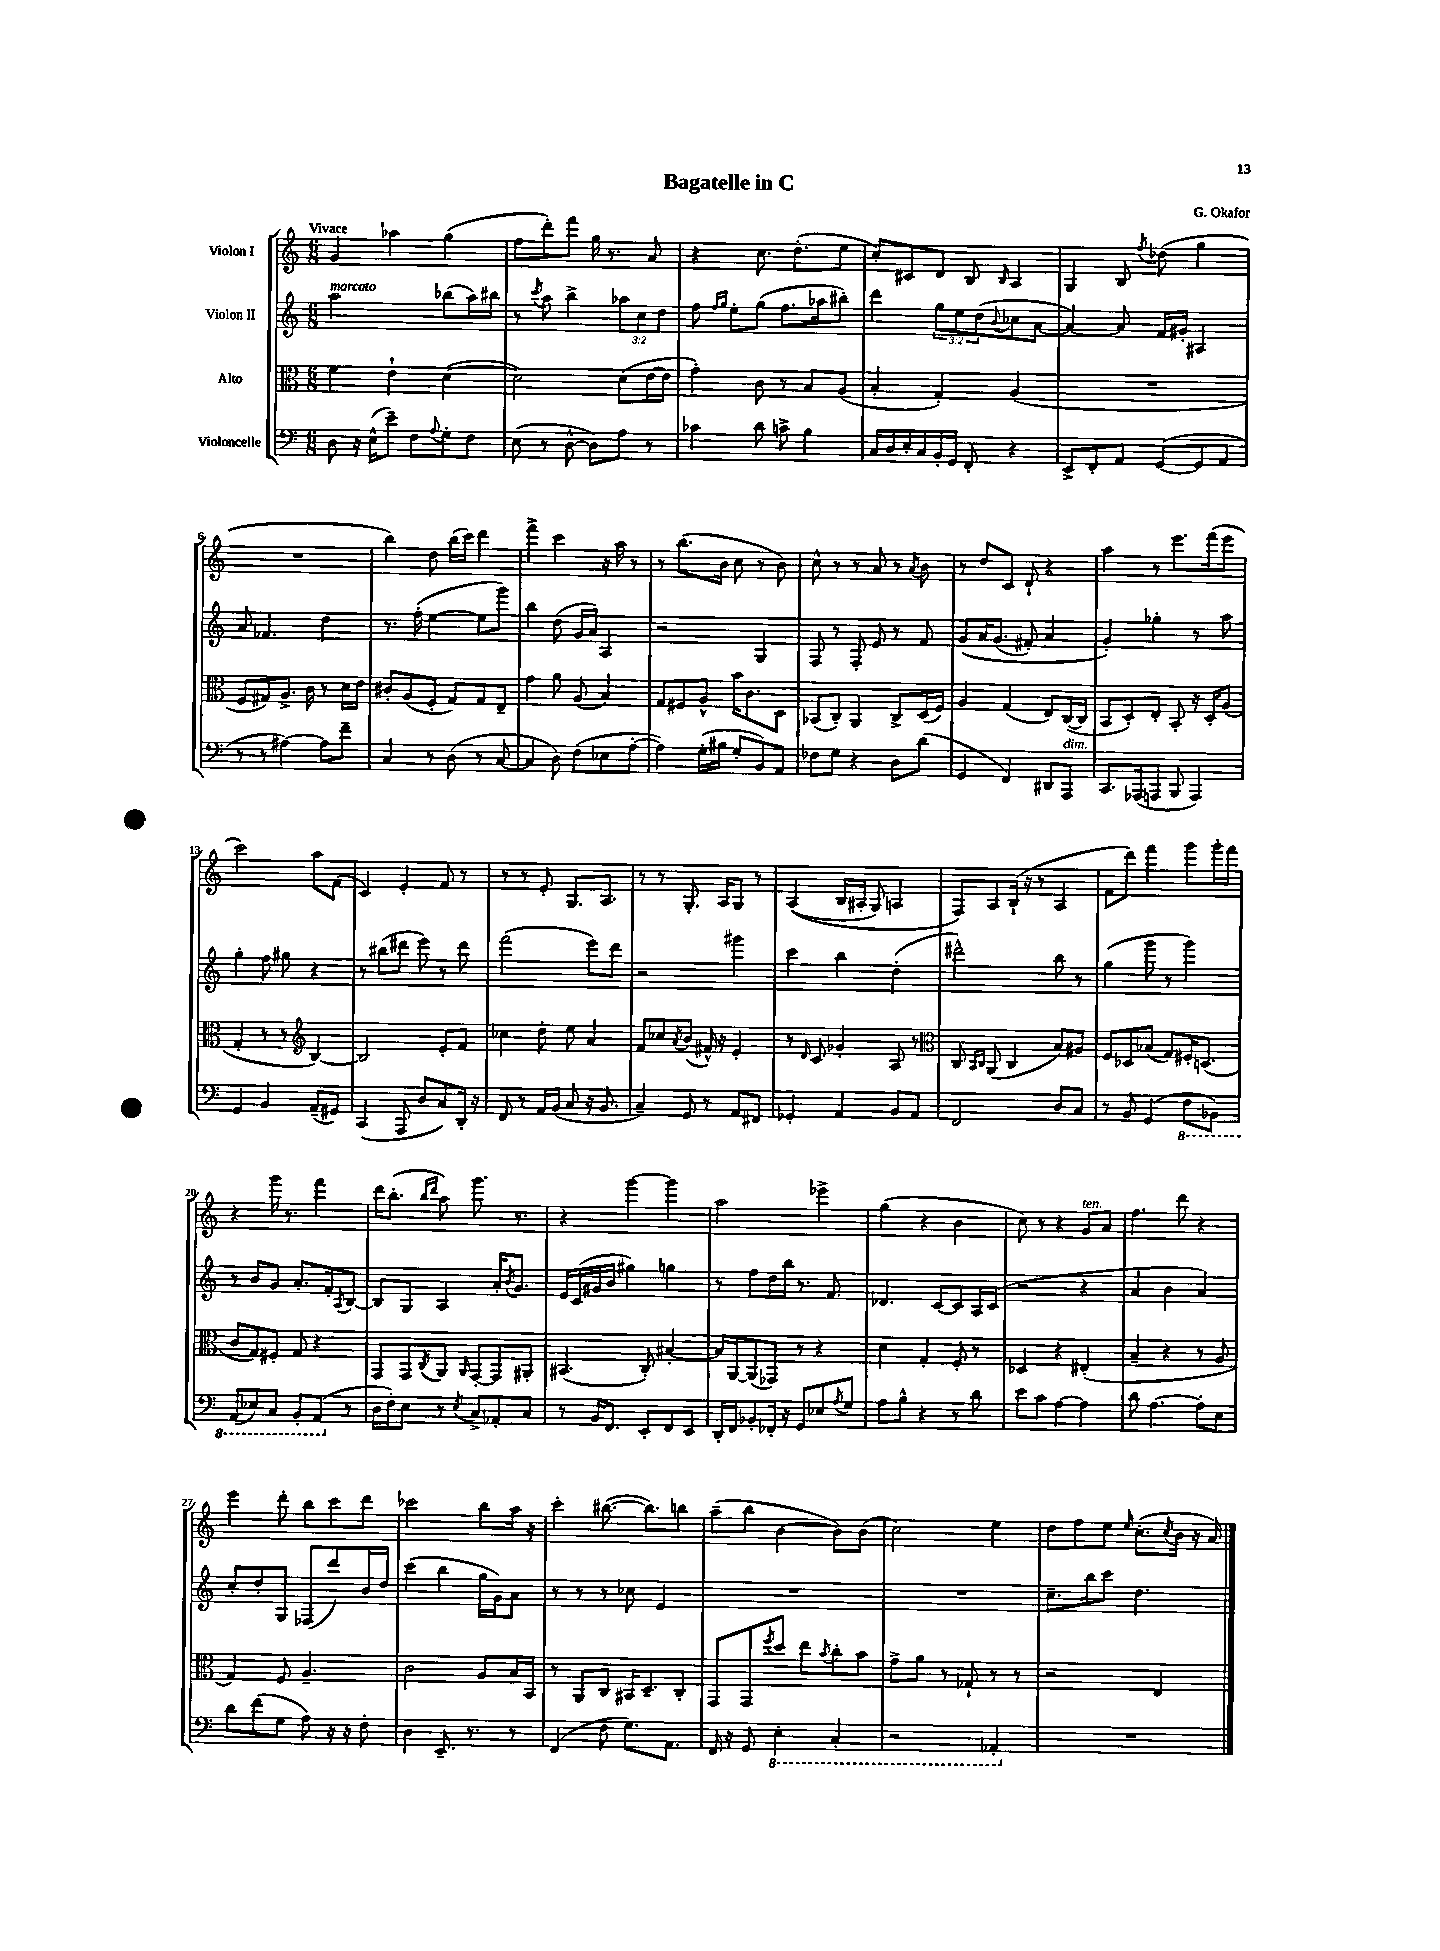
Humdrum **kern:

**kern	**kern	**kern	**kern
*part4	*part3	*part2	*part1
*staff4	*staff3	*staff2	*staff1
*I"Violoncelle	*I"Alto	*I"Violon II	*I"Violon I
*clefF4	*clefC3	*clefG2	*clefG2
*k[]	*k[]	*k[]	*k[]
*M6/8	*M6/8	*M6/8	*M6/8
=1	=1	=1	=1
!	!	!	!LO:TX:a:B:t=Vivace
!	!	!LO:TX:a:i:t=marcato	!
8D\	4f\	2aa\	4g/
16r	.	.	.
(16E^^\KL	.	.	.
8e~\J)	4e`\	.	4aa-X\
8F\L	.	.	.
8qqA/	.	.	.
8G'\	([4d\	(8bb-X\L	(4gg\
8F\J	.	16aa\L)	.
.	.	16bb#X\JJ	.
=2	=2	=2	=2
(8E\	2d\])	8r	8ff\L
.	.	8qccc/	.
8r	.	8aa\	8ddd'\)
[8D^^\	.	4bb^\	8fff\J
8D\L])	.	.	16gg\
.	.	.	8.r
8A\J	(8d\L	12aa-X\L	.
.	.	12cc\	.
8r	[16e\L	.	8a/
.	.	12dd\J	.
.	16e\JJ]	.	.
=3	=3	=3	=3
4c-X\	4g'\)	8ff\	4r
.	.	16qqff/LL	.
.	.	16qqgg/JJ	.
.	.	8ee'\L	.
8d\	8c\	(8gg\J	8.cc\
8cn^\	8r	8.ff\L	.
.	.	.	(8.dd'\L
4B\	8B/L	.	.
.	.	16aa-X\k	.
.	(8A/J	8bb#X'\J)	8ee\J
=4	=4	=4	=4
16C/LL	4B'/	4ddd\	8cc'/L)
16D/	.	.	.
16E'/	.	.	8c#X/
16C/	.	.	.
16BB'/	4G'/)	12gg\L	8d/J
16GG/JJ	.	.	.
.	.	12ee\	.
8FF'/	.	.	8B/
.	.	(12dd\	.
.	.	8qqb/	16qqB/
4r	(4A/	8cc-X\	4A/
.	.	[8a\J	.
=5	=5	=5	=5
8EE^/L	2.r	4a/_)	4G/
8FF'/	.	.	.
8AA/J	.	8a/]	8B/
.	.	.	8qff/
([8GG/L	.	16f/LL	(8dd-X\
.	.	16g#X'/JJ	.
8GG/]	.	4A#X/	4gg\
8AA/J	.	.	.
!!LO:LB:g=z
=6	=6	=6	=6
8r	8F/L	8a/	2.r
8r	8G#X/)	4.f-X/	.
[4A#X\)	8.A^/J	.	.
.	16c\	.	.
8A#\L]	8r	4dd\	.
8f~\J	16d\LL	.	.
.	16e\JJ	.	.
=7	=7	=7	=7
4C/	8c#X'/L	8.r	4bb\)
.	(8A/	.	.
.	.	(16ff'\	.
8r	8F'/J	[4ee\	8dd\
(8D\	8G/L)	.	(16bb\LL
.	.	.	16ccc\JJ)
8r	8G/	8ee\L]	4ddd\
[8C/	8E~/J	8ggg\J)	.
=8	=8	=8	=8
4C/]	4g\	4bb\	4fff^\
8D\)	8a\	(8dd\	4ccc\
(8F\L	(8A/	16g/LL	.
.	.	16a/JJ)	.
8E-X\	4B/)	4A/	16r
.	.	.	16aa\
[8A'\J	.	.	8r
=9	=9	=9	=9
4A\])	8G/L	2r	8r
.	8F#X/	.	(8.bb\L
(16G'\LL	8A^^/J	.	.
16B#X\JJ	.	.	16b\Jk
8G'/L	16b\KL	.	8cc\
.	8.c\	.	.
8BB/)	.	4G/	8r
8AA/J	8D\J	.	8b\)
=10	=10	=10	=10
8F-X\L	(8BB-X/L	8F/	8cc^^\
8G\J	8C'/J)	8r	8r
4r	4AA/	8F'/	8r
.	.	8e/	8a/
8D\L	8C^/L	8r	8r
.	.	.	8qa/
(8d\J	(16D/L	8f/	8b\
.	16F/JJ)	.	.
=11	=11	=11	=11
4GG/	4A/	(8g/L	8r
.	.	16a/K	8dd/L
.	.	(8.g/J	.
4FF/)	(4G/	.	8c/J
.	.	8f#X'/)	8d`/
8DD#X/L	8E/L)	4a/	4r
!LO:TX:a:i:t=dim.	!	!	!
8AAA/J	([16C/L	.	.
.	16C/JJ]	.	.
=12	=12	=12	=12
8.CC/L	8BB/L	4g'/)	4aa\
.	8D'/)	.	.
(16AAA-X/k	.	.	.
8AAAn/J	8E'/J	4gg-X'\	8r
8BBB/	8BB'/	.	8.eee\L
4AAA/)	16r	8r	.
.	16D'/KL	.	(16fff\k
.	(8A/J	8aa\	8eee\J
!!LO:LB:g=z
=13	=13	=13	=13
4GG/	4G'/	4gg'\	2ccc\)
4BB/	8r	8ff\	.
.	8r	8gg#X\	.
*	*clefG2	*	*
(8AA~/L	[4B/)	4r	8aa\L
8GG#X/J)	.	.	(8f\J
=14	=14	=14	=14
(4CC/	2B/]	8r	4c/)
.	.	(8bb#X\L	.
8AAA/	.	8ddd#X\J	4e'/
8D/L	.	8eee\)	.
8C/)	8e'/L	8r	8f/
16DD'/Jk	8f/J	8ddd#\	8r
16r	.	.	.
=15	=15	=15	=15
8FF/	4cc-X\	(2fff\	8r
8r	.	.	8r
16AA/LL	8dd'\	.	8e'/
(16BB/JJ	.	.	.
8C/	8ee\	.	8.G/L
16r	4a/	8eee\L)	.
8.BB/	.	.	8.A/J
.	.	8ddd\J	.
=16	=16	=16	=16
4C~/)	8f/L	2r	8r
.	8cc-X/	.	8r
.	8qa/	.	.
8GG/	(8b/J	.	8.G'/
8r	16f#X^^/)	.	.
.	16r	.	16A/KL
8AA/L	4e'/	4ggg#X\	8G/J
8FF#X/J	.	.	8r
=17	=17	=17	=17
4GG-X'/	8r	4ccc\	((4A/
.	16qqd/	.	.
.	8c/	.	.
4AA/	4g-X'/	4bb\	16B/LL
.	.	.	16A#X'/JJ
.	.	.	8G/)
8BB/L	8A/	(4dd'\	4An/
8AA/J	8r	.	.
=18	=18	=18	=18
*	*clefC3	*	*
2FF/	8C/	2ddd#X^^\)	8F/L)
.	16qqBB/LL	.	.
.	16qqC/JJ	.	.
.	(8AA/	.	8A/
.	4C/	.	(16B`/Jk
.	.	.	16r
.	.	.	8r
8D/L	8B/L)	8bb\	4A/
8C/J	8A#X/J	8r	.
=19	=19	=19	=19
8r	8F/L	(4gg\	8f\L
8BB/	8D-X/	.	8ddd\J)
(4GG/	(8B-X/J	8ggg\	4fff\
.	8G/L)	8r	.
*8ba	*	*	*
8FF\L	16F#X'/K	4ggg\)	8ggg\L
.	(8.Dn/J	.	.
8BBB-X\J)	.	.	16ggg'\L
.	.	.	16fff\JJ
!!LO:LB:g=z
=20	=20	=20	=20
(8AAA/L	8c/L	8r	4r
8EE-X/)	8G/)	8b/L	.
8CC/J	8F#X'/J	8g/J	16ggg\
.	.	.	8.r
8BBB'/L	8G/	8.a'/L	.
(8AAA/J	4r	.	4fff\
.	.	16f'/k	.
.	.	8qA/	.
*X8ba	*	*	*
8r	.	[8B/J	.
=21	=21	=21	=21
16D\LL	8GG/L	8B/L]	16ddd\KL
16F'\J)	.	.	(8.bb'\J
8E\J	8GG/	8G/J	.
.	.	.	16qqbb/LL
.	8qC/	.	16qqddd/JJ
8r	8AA/J	4A/	8aa\)
8qE/	16qqAA/	.	.
8C^/L	[8GG'/L	.	8.ggg\
8AA-X'/	8GG/]	16a'/KL	.
.	.	8qb/	.
.	.	8.g/J	8.r
8C/J	8AA#X'/J	.	.
=22	=22	=22	=22
8r	(4.BB#X/	16e/LL	4r
.	.	(16c/	.
16BB/KL	.	16g#X/	.
8.FF/J	.	16b/JJ	.
.	.	4gg#X\)	[4ggg\
8EE'/L	8C'/)	.	.
8FF/	[4B#X'/	4ggn\	4ggg\]
8EE/J	.	.	.
=23	=23	=23	=23
16DD'/LL	16B#/LL]	8r	2aa\
16FF/J	[16AA/J	.	.
8BB-X'/	(8AA/]	8ff\L	.
16FF-X'/Jk	8GG-X/J)	16dd\L	.
16r	.	16bb\JJ	.
8GG/L	8r	8.r	.
8E-X/	4r	.	4eee-X^\
.	.	8.f/	.
8qA/	.	.	.
8G/J	.	.	.
=24	=24	=24	=24
8A\L	4d\	4.d-X/	(4gg\
8B^^\J	.	.	.
4r	4G'/	.	4r
.	.	[8c/L	.
8r	8F'/	8c/]	4b\
8d\	8r	16A/L	.
.	.	(16c/JJ	.
=25	=25	=25	=25
8e\L	4D-X/	2r	8cc\)
8c\J	.	.	8r
[4A\	4r	.	4r
!	!	!	!LO:TX:a:i:t=ten.
4A\]	(4E#X'/	4r	8g/L
.	.	.	8a/J
=26	=26	=26	=26
8d\	4B~/	4a/	4.ff\
[4.A\	.	.	.
.	4r	4b\	.
.	.	.	8ddd\
8A'\L]	8r	4a/)	4r
8E\J	8A/	.	.
!!LO:LB:g=z
=27	=27	=27	=27
8d\L	4G/)	8cc'/L	4eee\
(8f\	.	8dd'/	.
8G\J	8F/	8G/J	8ddd'\
8A\)	4.A~/	(8F-X/L	8bb\L
16r	.	8ddd/)	8ccc\
16r	.	.	.
8F'\	.	16b/L	8ddd\J
.	.	16dd/JJ	.
=28	=28	=28	=28
4D\	2c\	(4ccc\	2ccc-X\
8.EE~/	.	4bb\	.
8.r	.	.	.
.	8A/L	16gg\LL	8bb\L
.	.	16g\J)	.
8r	16B/L	8a\J	16aa\Jk
.	16BB/JJ	.	16r
=29	=29	=29	=29
(4FF/	8r	8r	4ccc'\
.	8AA/L	8r	.
8F\	8C/J	8r	([8.bb#X\
8.G\L)	16BB#X/KL	8cc-X\	.
.	8.D~/	.	8.bb#\L])
.	.	4e/	.
8.AA\J	.	.	.
.	8C'/J	.	8bbn\J
=30	=30	=30	=30
16FF/	8GG/L	2.r	(8aa~\L
16r	.	.	.
8GG/	8GG/	.	8bb\J
.	8qff/	.	.
*8ba	*	*	*
4EE'\	8dd/J	.	[4b\
.	8ee\L	.	.
.	8qb/	.	.
4CC'/	8cc'\	.	8b\L])
.	8b\J	.	(8b\J
=31	=31	=31	=31
2r	8g^\L	2.r	2cc\)
.	8a\J	.	.
.	8r	.	.
.	8G-X`/	.	.
4AAA-X'/	8r	.	4ee\
.	8r	.	.
=32	=32	=32	=32
*X8ba	*	*	*
2.r	2r	8.cc~\L	8dd\L
.	.	.	8ff\
.	.	16bb\k	.
.	.	8ccc\J	8ee\J
.	.	.	16qqee/
.	.	4.dd\	(8.cc'\L
.	4E/	.	.
.	.	.	8qcc/
.	.	.	16b\Jk
.	.	.	16r
.	.	.	16a/)
==	==	==	==
*-	*-	*-	*-
